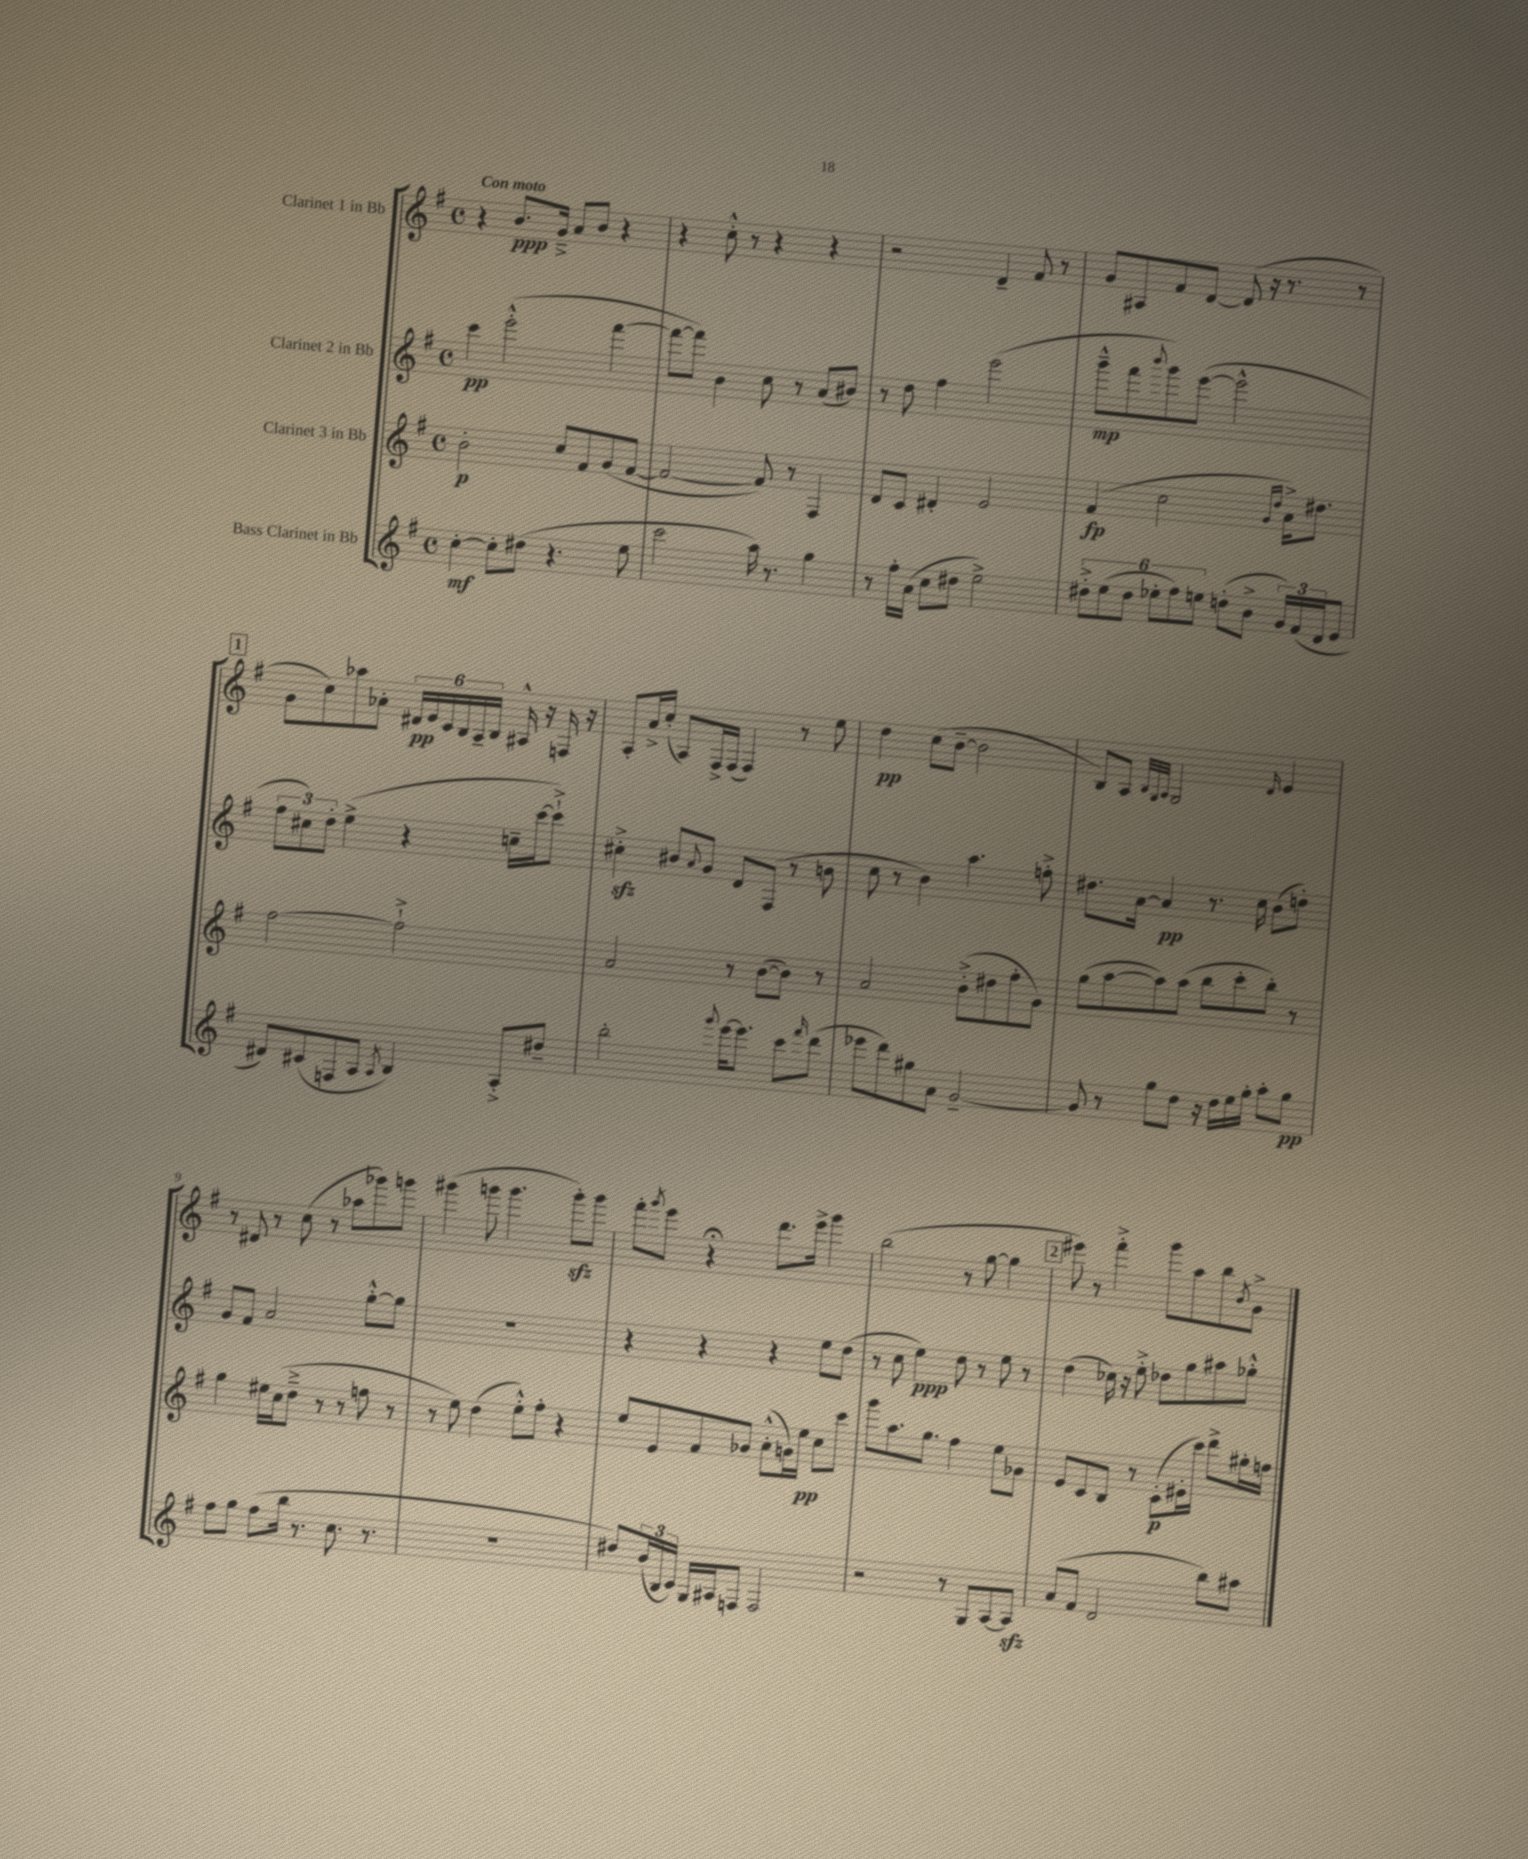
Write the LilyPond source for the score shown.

<<
\new StaffGroup <<
\new Staff = "s0" \with { instrumentName = "Clarinet 1 in Bb" } {
    \clef treble \key g \major \defaultTimeSignature \time 4/4 \tempo "Con moto"
    r4 b'8.\ppp g'16---> a'8 b'8 r4 |
    r4 c''8-.-^ r8 r4 r4 |
    r2 d'4-- fis'8 r8 |
    g'8 ais8 fis'8 d'8~ d'8( r16 r8. r8 |
    \mark \markup { \box "1" } g'8 c''8) aes''8 aes'8-. \tuplet 6/4 { dis'16\pp e'16 c'16 b16 a16-- b16 } ais16-^ r16 f16 r16 |
    a8-. a'16-> c''16-.( a8) fis16-> fis16( fis4) r8 e''8 |
    d''4\pp c''8( b'8~-- b'2 |
    b8) a8 \grace { b32 g32 a32 } g2 \grace { d'16 } e'4 |
    r8 dis'8 r8 c''8( r8 aes''8 ges'''8) g'''8 |
    gis'''4( g'''8 g'''4. g'''8-.\sfz) g'''8 |
    fis'''8-. \acciaccatura { g'''8 } e'''8 r4\fermata d'''8. e'''16-> g'''4 |
    b''2( r8 g''8~ g''4 |
    \mark \markup { \box "2" } eis'''8) r8 fis'''4-.-> g'''8 a''8 b''8 \acciaccatura { b'8 } g'8-> \bar "|." |
}
\new Staff = "s1" \with { instrumentName = "Clarinet 2 in Bb" } {
    \clef treble \key g \major \defaultTimeSignature \time 4/4
    c'''4\pp e'''2-.-^( fis'''4~ |
    fis'''8~ fis'''8) b'4 c''8 r8 a'8( bis'8) |
    r8 d''8 fis''4 e'''2( |
    g'''8---^\mp fis'''8 \appoggiatura { b'''8 } g'''8) e'''8~( e'''2-^ |
    \mark \markup { \box "1" } \tuplet 3/2 { fis''8 cis''8) d''8-. } e''4->( r4 c''16-- c'''16~ c'''8-!->) |
    cis''4-.->\sfz bis'8 \appoggiatura { a'8 } g'8 d'8 fis8( r8 b'8 |
    c''8 r8 b'4) a''4. f''8-.-> |
    dis''8. a'16~ a'4\pp r8. c''16 b'8( d''8-.) |
    g'8 fis'8 a'2 g''8~-.-^ g''8 |
    R1 |
    r4 r4 r4 e''8 d''8( |
    r8 c''8 e''4\ppp) d''8 r8 e''8 r8 |
    \mark \markup { \box "2" } d''4( ces''16) r16 e''8-.-> des''8 g''8 ais''8 ges''8-.-^ \bar "|." |
}
\new Staff = "s2" \with { instrumentName = "Clarinet 3 in Bb" } {
    \clef treble \key g \major \defaultTimeSignature \time 4/4
    b'2-.\p c''8 fis'8 g'8( fis'8~ |
    fis'2~ fis'8) r8 fis4 |
    d'8 c'8 dis'4-. e'2 |
    fis'4\fp( c''2 \grace { g'16 d''16 } a'16->) dis''8. |
    \mark \markup { \box "1" } fis''2~ fis''2-!-> |
    a'2 r8 b'8~( b'8) r8 |
    a'2 b'8-.->( dis''8 fis''8-. g'8) |
    g''8( a''8~ a''8) a''8( b''8 c'''8-. b''8-.) r8 |
    g''4 eis''16 c''16( d''8---> r8 r8 f''8 r8 |
    r8 e''8) d''4( e''8-.-^) fis''8-. r4 |
    e''8 e'8 fis'8 ges'8 a'8-.-^( g'16) e''16\pp c''8 c'''8 |
    g'''8 a''8. g''8. fis''4 e''8 ges'8 |
    \mark \markup { \box "2" } e'8 c'8 b8 r8 c'8-.\p( eis'16-. c'''16) d'''8-> gis''16-. f''16 \bar "|." |
}
\new Staff = "s3" \with { instrumentName = "Bass Clarinet in Bb" } {
    \clef treble \key g \major \defaultTimeSignature \time 4/4
    c''4~-.\mf c''8-. dis''8( r4. e''8 |
    c'''2 a''16) r8. g''4 |
    r8 fis''16-. a'16( c''8 dis''8 e''2->) |
    \tuplet 6/4 { dis''8-.-> e''8( dis''8 ees''8-. fis''8) e''8 } d''8-.( b'8-> \tuplet 3/2 { g'16) fis'16( d'16 } e'8 |
    \mark \markup { \box "1" } dis'8) cis'8( f8 a8 \acciaccatura { a8 } b4) a8-.-> dis''8-- |
    b''2-. \appoggiatura { g'''8 } e'''16~ e'''8. c'''8 \grace { fis'''16 } d'''8( |
    ees'''8 d'''8) gis''8 a'8 g'2~-- |
    g'8 r8 g''8 d''8 r16 d''16 e''16 g''16-. a''8-. g''8\pp |
    fis''8 g''8 fis''8( b''16 r8. c''8. r8. |
    R1 |
    dis''8) \tuplet 3/2 { b'16( b16 c'16) } g16 ais16 f8 f2 |
    r2 r8 g8 a8~ a8\sfz |
    \mark \markup { \box "2" } a'8( fis'8 d'2 b''8) ais''8 \bar "|." |
}
>>
>>
